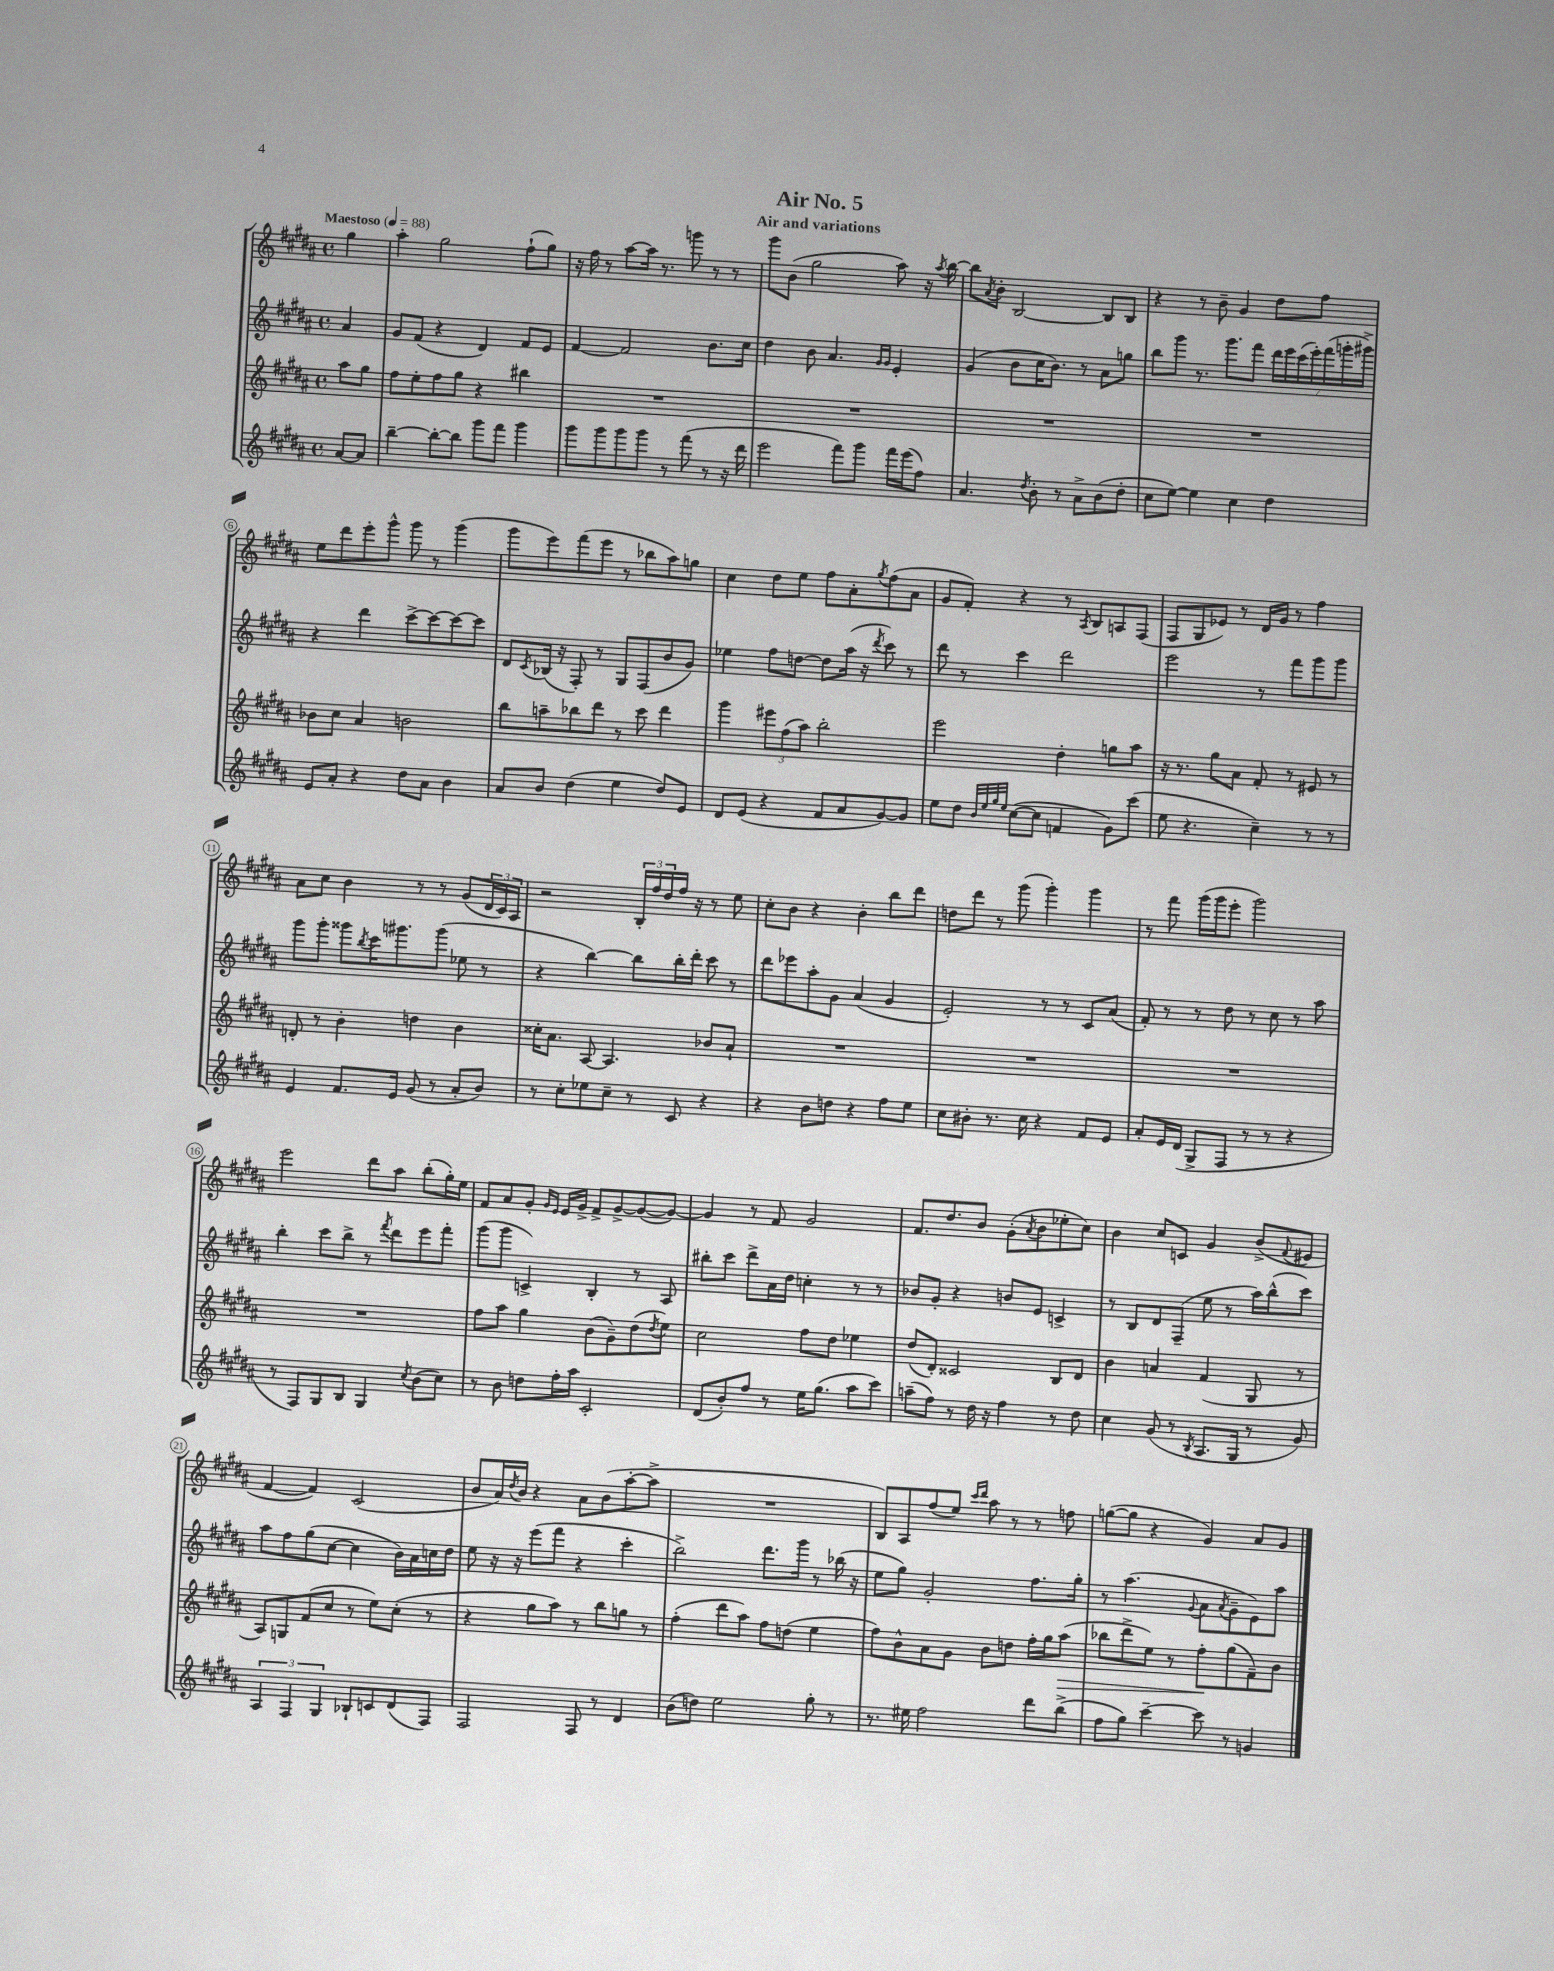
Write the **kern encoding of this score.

**kern	**kern	**kern	**kern
*staff4	*staff3	*staff2	*staff1
*clefG2	*clefG2	*clefG2	*clefG2
*k[f#c#g#d#a#]	*k[f#c#g#d#a#]	*k[f#c#g#d#a#]	*k[f#c#g#d#a#]
*M4/4	*M4/4	*M4/4	*M4/4
*met(c)	*met(c)	*met(c)	*met(c)
*MM88	*MM88	*MM88	*MM88
[8a#	8aa#	4a#	4gg#
8a#]	8gg#	.	.
=	=	=	=
[4bb~	8ff#	8g#	4aa#'
.	8ee'	(8f#	.
8bb'_	8ff#	4r	2gg#
8bb]	8gg#	.	.
8ggg#	4r	4d#)	.
8fff#	.	.	.
4ggg#	4bb#	8f#	(8ff#`
.	.	8e	8gg#)
=	=	=	=
8ggg#	1r	[4f#	16r
.	.	.	16ff#
8ggg#	.	.	8r
8ggg#	.	2f#]	[8aa#
8ggg#	.	.	16aa#]
.	.	.	8.r
8r	.	.	.
(8fff#	.	.	8ggg
8r	.	8.b	8r
16r	.	.	8r
16ddd#	.	16cc#	.
=	=	=	=
2eee	1r	4dd#	8ggg#
.	.	.	(8b
.	.	8b	2gg#
.	.	4.a#	.
8fff#)	.	.	.
8ggg#	.	.	.
.	.	16qqg#	.
.	.	16qqg#	.
16fff#	.	4e'	8aa#)
(16eee	.	.	.
8ff#)	.	.	16r
.	.	.	8qaa#
.	.	.	[16bb
=	=	=	=
4.a#	1r	(4g#	8bb]
.	.	.	8qa#
.	.	.	8b'
.	.	8b	[2B
8qdd#	.	.	.
8b'	.	16cc#	.
.	.	8.b)	.
8r	.	.	.
8a#^	.	8r	.
(8b	.	8a#	8B]
8dd#'	.	8gg	8B
=	=	=	=
8cc#	1r	8bb	4r
[8ee)	.	8ggg#	.
4ee]	.	8.r	8r
.	.	.	8b~
.	.	8.ggg#	.
4cc#	.	.	4g#
.	.	8fff#	.
4dd#	.	28ddd#	8dd#
.	.	28eee	.
.	.	(28ccc#	.
.	.	28eee')	.
.	.	.	8ff#
.	.	(28fff#	.
.	.	28ggg'	.
.	.	28ggg#^)	.
=	=	=	=
8e	8b-	4r	8ee
8a#'	8cc#	.	8ddd#
4r	4a#	4ddd#	8eee'
.	.	.	8ggg#^^
8dd#	2b	[8ccc#^	8ggg#
8a#	.	8ccc#_	8r
4b	.	8ccc#_	(4ggg#
.	.	8ccc#]	.
=	=	=	=
8a#	8bb	8d#	8ggg#
.	.	8qc#	.
8b	8aa~	(16B-	8eee)
.	.	16r	.
(4dd#	8bb-	8F#')	(8fff#
.	8ddd#	8r	8eee
4ee	8r	8G#	8r
.	8ccc#	(8F#	8bb-
8dd#)	4ddd#	8b	8aa#)
8e	.	8g#)	8gg
=	=	=	=
8d#	4ggg#	4ee-	4cc#
(8e	.	.	.
4r	12eee#	8ff#	8dd#
.	(12ff#	.	.
.	.	[8dd	8ee
.	12aa#)	.	.
8f#	2bb'	8dd]	8ff#
8a#	.	(16aa#	8a#'
.	.	16r	.
.	.	8qddd#	8qgg#
[8g#)	.	8ccc#)	(8ff#
8g#]	.	8r	8a#
=	=	=	=
8ee	2eee	8ddd#	8g#
8dd#	.	8r	8f#')
32qqb	.	.	.
32qqee	.	.	.
32qqgg#	.	.	.
32qqee	.	.	.
([8cc#	.	4ccc#	4r
8cc#]	.	.	.
4f	4dd#'	2ddd#	8r
.	.	.	8qA#
.	.	.	8B
8g#)	8gg	.	8A
(8ccc#	8aa#	.	(8F#
=	=	=	=
8ee	16r	2eee	8F#
.	8.r	.	.
4.r	.	.	8G#
.	8gg#	.	8e-)
.	8a#	.	8r
4cc#~)	8f#'	8r	16d#
.	.	.	16g#
.	8r	8fff#	8r
8r	8e#	8ggg#	4ff#
8r	8r	8ggg#	.
=	=	=	=
4e	8d'	8ggg#	8a#
.	8r	8ggg#'	8cc#
8.f#	4b'	8ggg##	4b
.	.	8qbb	.
.	.	16ccc#	.
16e	.	8.ggg#	.
(8g#	4dd	.	8r
8r	.	(8ggg#	8r
8a#'	4b	8ee-	(8g#
8b)	.	8r	24d#
.	.	.	24c#)
.	.	.	24A#
=	=	=	=
8r	16cc##'	4r	2r
.	8.a#	.	.
8cc#'	.	.	.
8ee-	[8A#	[4bb)	.
8cc#~	4.A#]	.	.
8r	.	8bb]	24B'
.	.	.	24ff#
.	.	.	24dd#
8c#	.	16bb'	16ff#
.	.	16ddd#'	16r
4r	8b-	8ccc#	8r
.	8a#`	8r	8ee
=	=	=	=
4r	1r	8ddd#	8cc#'
.	.	8eee-	8b
8b	.	8aa#'	4r
8dd	.	8g#	.
4r	.	(4a#	4b'
8ff#	.	4g#	8bb
8ee	.	.	8ddd#
=	=	=	=
8cc#	1r	2e')	8dd
8b#'	.	.	8ddd#
8.r	.	.	8r
.	.	.	(8ggg#
16cc#	.	.	.
4r	.	8r	4ggg#')
.	.	8r	.
8f#	.	8c#	4ggg#
8e	.	(8a#	.
=	=	=	=
8a#'	1r	8f#')	8r
16e	.	8r	8fff#
(16d#	.	.	.
8G#^	.	8r	(16ggg#
.	.	.	16ggg#
8F#	.	8dd#	8eee'
8r	.	8r	2ggg#)
8r	.	8cc#	.
4r	.	8r	.
.	.	8aa#	.
=	=	=	=
8r	1r	4bb'	2eee
8F#)	.	.	.
8G#	.	8ccc#	.
8B	.	8bb^	.
4G#	.	8r	8ddd#
.	.	8qfff#	.
.	.	8ddd#	8aa#
8qcc#	.	.	.
(8b	.	8eee	(8bb'
8cc#)	.	8fff#'	16gg#')
.	.	.	16ee
=	=	=	=
8r	8ff#	(8ggg#	8f#
8b	8aa#	8ggg#	8a#
8dd	4gg#	4c^)	8g#'
.	.	.	16qqg#
.	.	.	16qqe
16ff#'	.	.	16e
16aa#	.	.	16g#^
2c#'	(8b	4B'	8f#^
.	8g#~)	.	[8g#^
.	(8dd#	8r	(8g#_
.	8qdd#	.	.
.	8ee)	8A#	8g#_)
=	=	=	=
(8d#	2cc#	8bb#'	4g#]
8b')	.	8ccc#	.
8ff#	.	8ddd#^	8r
8r	.	16a#	8f#
.	.	16dd#	.
16ee	8ff#	4cc'	2g#
(8.gg#	.	.	.
.	8dd#	.	.
8aa#	4ee-	8r	.
8ccc#)	.	8r	.
=	=	=	=
(8aa~	(8dd#	8b-	8.f#
8ff#)	8d#')	8g#'	.
.	.	.	8.dd#
8r	2c##	4r	.
16dd#	.	.	8b
16r	.	.	.
4ff#	.	8b	(8g#'
.	.	.	8qa#
.	.	8e	8b
8r	8B	4c^	8ee-'
8dd#	8d#	.	8cc#)
=	=	=	=
4cc#	4b	8r	4b
.	.	8B	.
(8g#	4a	8d#	8cc#
8r	.	(8F#~	8c
8qB	.	.	.
8.A#	(4f#	8ee	4g#
.	.	8r	.
16G#	.	.	.
8r	8G#	16aa#)	(8b^
.	.	(16bb^^	.
.	.	.	8qqf#
8g#)	8r	8ccc#)	8e#
=	=	=	=
6A#	8A#)	8aa#	[4f#
.	8G	8ff#	.
6F#	.	.	.
.	(8f#	(8gg#	4f#])
6G#	.	.	.
.	8cc#	[8cc#	.
8B-`	8r	4cc#]	(2c#
8c	8ee)	.	.
(8d#	(8cc#'	16b)	.
.	.	16a#	.
8F#)	8r	16cc	.
.	.	16dd#	.
=	=	=	=
2F#	4r	8ee	8b
.	.	16r	16a#)
.	.	.	8qdd#
.	.	16r	16b
.	8gg#	(8eee	4r
.	8aa#)	8fff#	.
8F#	8r	4r	8a#
8r	8bb	.	(8b
4d#	8gg	4ccc#'	[8aa#'
.	8r	.	8aa#^]
=	=	=	=
(8b	(4ff#'	2bb^)	1r
8dd)	.	.	.
2ee	8ddd#	.	.
.	8aa#)	.	.
.	8ff#	8.ddd#	.
.	(8dd	.	.
.	.	16ggg#	.
8gg#'	4ee	8r	.
8r	.	(16bb-	.
.	.	16r	.
=	=	=	=
8.r	8ff#)	8ee	8B)
.	8b^^	8gg#)	8A#
16ee#	.	.	.
2ff#	8a#	2g#'	(8ff#
.	8g#	.	8ee)
.	.	.	16qqccc#
.	.	.	16qqddd#
.	8b	.	8aa#
.	8dd	.	8r
8ddd#	16ff#'	8.ff#	8r
.	16gg#	.	.
(8bb^	(8aa#	.	8ff
.	.	16gg#'	.
=	=	=	=
8ff#	8bb-	8r	([8gg
8gg#)	8ddd#^	(4.aa#	8gg]
[4ccc#~	8ee)	.	4r
.	8r	.	.
.	.	8qqg#	.
8ccc#]	8ff#'	8a#	4g#)
.	.	8qa#	.
8r	(8gg#	8g#~	.
4g	8f#~)	8e)	8a#
.	8b	8aa#	8g#
==	==	==	==
*-	*-	*-	*-
